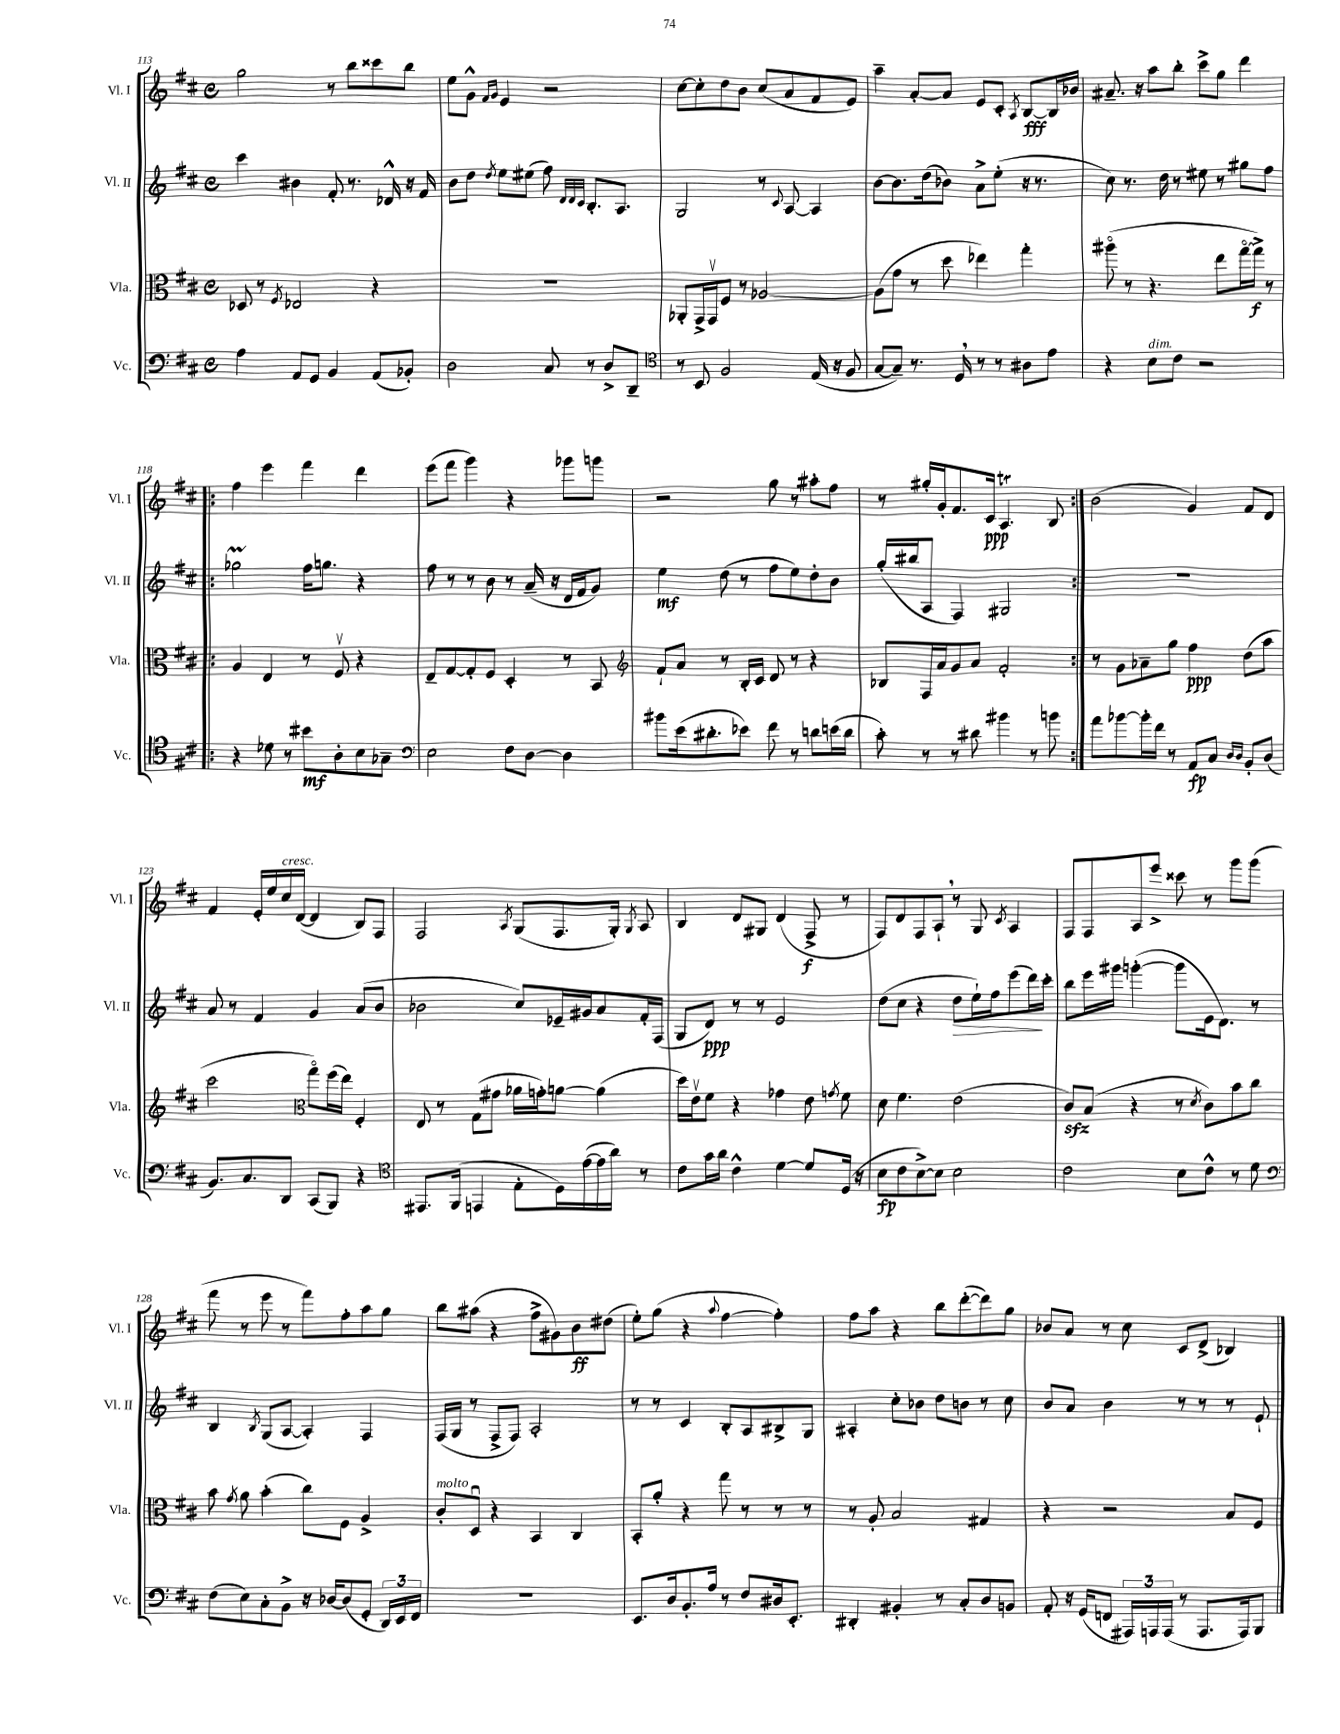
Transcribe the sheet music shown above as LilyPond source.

<<
\new StaffGroup <<
\new Staff = "s0" \with { instrumentName = "Vl. I" shortInstrumentName = "Vl. I" } {
    \clef treble \key d \major \defaultTimeSignature \time 4/4
    \autoBeamOff g''2 r8 b''8[ cisis'''8 b''8] |
    e''8[ g'8]-^ \grace { fis'16[ g'16] } e'4 r2 |
    cis''8[~ cis''8-. d''8 b'8] cis''8[( a'8 fis'8 e'8]) |
    a''4-- a'8[~-. a'8] e'8[ cis'8]-. \acciaccatura { a8 } b8[~\fff b16 bes'16] |
    ais'8.-- r16 a''8[ b''8]-. cis'''8[-> g''8] d'''4 |
    \repeat volta 2 { fis''4 e'''4 fis'''4 d'''4 |
    e'''8[( fis'''8] g'''4) r4 ges'''8[ g'''8] |
    r2 g''8 r8 ais''8[-. fis''8] |
    r8 gis''16[-. g'16-. fis'8. cis'16]\ppp a4.\trill b8 | }
    b'2( g'4) fis'8[ d'8] |
    fis'4 e'16[-. e''16 cis''16^\markup { \italic "cresc." } d'16]~( d'4 b8[) fis8] |
    fis2 \acciaccatura { a8 } g8[( fis8. g16]-.) \acciaccatura { g8 } a8 |
    b4 d'8[ gis8] d'4( fis8->\f r8 |
    fis8[) d'8 fis8 a8]-! \breathe r8 g8 \acciaccatura { cis'8 } a4 |
    fis8[ fis8 a8 e'''8]-> cisis'''8 r8 g'''8[ g'''8]( |
    fis'''8 r8 e'''8 r8 fis'''8[) fis''8-. a''8 g''8] |
    b''8[ ais''8]( r4 fis''8[-> gis'8) b'8\ff dis''8]( |
    e''8[-.) g''8]( r4 \appoggiatura { a''8 } fis''4~ fis''4-.) |
    fis''8[ a''8] r4 b''8[ d'''8~-.( d'''8) g''8] |
    bes'8[ a'8] r8 cis''8 cis'8[ d'8]->( bes4) \bar "|." |
}
\new Staff = "s1" \with { instrumentName = "Vl. II" shortInstrumentName = "Vl. II" } {
    \clef treble \key d \major \defaultTimeSignature \time 4/4
    \autoBeamOff cis'''4 bis'4 fis'8-. r8. des'16-^ r16 fis'16 |
    b'8[ d''8] \acciaccatura { d''8 } e''8[ eis''8]( fis''8) \grace { d'32[ d'32 cis'32] } b8.[-. a8.] |
    g2 r8 \appoggiatura { cis'8 } a8~ a4 |
    b'8[~ b'8. d''16( bes'8]) a'8[-> e''8]-.( r16 r8. |
    cis''8) r8. d''16 r8 eis''8 r8 gis''8[ fis''8] |
    \repeat volta 2 { ges''2\prall fis''16[ g''8.] r4 |
    fis''8 r8 r8 b'8 r8 a'16--( r16 d'16[ fis'16 g'8]) |
    e''4\mf d''8( r8 fis''8[ e''8) d''8-. b'8] |
    g''16[-.( bis''16 a8] fis4) gis2 | }
    R1 |
    a'8 r8 fis'4 g'4 a'8[( b'8] |
    bes'2 cis''8[) ees'16-- gis'16 a'8 fis'16-. fis16]( |
    g8[ d'8]\ppp) r8 r8 e'2 |
    d''8[( cis''8] r4 d''8[\> e''16-!) fis''16 e'''8( d'''16\!) cis'''16]-. |
    b''8[ e'''16 gis'''16] g'''4~-.( g'''8[ e'16 d'8.]) r8 |
    b4 \acciaccatura { b8 } g8[( a8]~ a4-.) fis4 |
    fis16[( g16] r8 fis8[-> fis8]) a2-. |
    r8 r8 cis'4 b8[-. a8 bis8-> g8] |
    ais4-. cis''8[-. bes'8] d''8[ b'8] r8 cis''8 |
    b'8[ a'8] b'4 r8 r8 r8 e'8-! \bar "|." |
}
\new Staff = "s2" \with { instrumentName = "Vla." shortInstrumentName = "Vla." } {
    \clef alto \key d \major \defaultTimeSignature \time 4/4
    \autoBeamOff des8 r8 \acciaccatura { fis8 } ees2 r4 |
    R1 |
    aes,8[-. g,16-> g,16\upbow fis8] r8 aes2~ |
    aes8[( g'8] r8 d''8 ees''4) g''4-. |
    ais''8\flageolet( r8 r4. e''8[ g''16~\flageolet g''16]->\f) r8 |
    \repeat volta 2 { a4 e4 r8 fis8\upbow r4 |
    e8[-- g8~ g8-. fis8] d4-. r8 b,8 |
    \clef treble fis'8[-! a'8] r8 b16[-. cis'16] d'8 r8 r4 |
    bes8[ fis16 a'16 g'8 a'8] fis'2-. | }
    r8 g'8[ aes'8-- g''8] fis''4\ppp d''8[( a''8] |
    cis'''2 \clef alto g''8[\flageolet) fis''16( e''16]) fis4-. |
    e8 r8 g8[( gis'8] aes'16[ g'16-.) a'8]~ a'4( |
    d''16[) e'16\upbow fis'8] r4 ges'4 e'8 \acciaccatura { g'8 } fis'8 |
    d'8 fis'4. e'2( |
    cis'8[\sfz) b8]( r4 r8 \acciaccatura { d'8 } cis'8[) b'8 cis''8] |
    b'8 \acciaccatura { g'8 } a'8 b'4-.( cis''8[) fis8] a4-> |
    cis'8[-.^\markup { \italic "molto" } d8]\downbow r4 b,4 cis4 |
    b,8[-. a'8]-. r4 g''8 r8 r8 r8 |
    r8 a8-. b2 gis4 |
    r4 r2 b8[ fis8] \bar "|." |
}
\new Staff = "s3" \with { instrumentName = "Vc." shortInstrumentName = "Vc." } {
    \clef bass \key d \major \defaultTimeSignature \time 4/4
    \autoBeamOff a4 a,8[ g,8] b,4 a,8[( bes,8]-.) |
    d2 cis8 r8 d8[-> d,8]-- |
    \clef tenor r8 b,8 fis2 e16( r16 fis8 |
    g8[~ g8]--) r8. d16 \breathe r8 r8 ais8[ e'8] |
    r4 b8[^\markup { \italic "dim." } cis'8] r2 |
    \repeat volta 2 { r4 des'8 r8 bis'8[\mf a8-. b8 ges8]-- |
    \clef bass e2 fis8[ d8]~ d4 |
    bis'8[ e'16( dis'8.-. ees'8]) fis'8 r8 d'8[ e'16( d'16] |
    cis'8-.) r8 r8 dis'8 bis'4 r8 b'8 | }
    a'8[ bes'8~ bes'16-. fis'16] r8 a,8[\fp cis8] \grace { d16[ d16] } b,8[-. d8]( |
    b,8.[) cis8. d,8] cis,8[( b,,8]) r4 |
    \clef tenor eis,8.[ fis,16]( e,4 e8[-. d16) e'16~( e'16 a'16]) r8 |
    cis'8[ g'16 a'16] cis'4-^ d'4~ d'8[ d16]( r16 |
    b8[\fp cis'8 b8~->) b8] b2 |
    cis'2 b8[ cis'8]-^ r8 d'8 |
    \clef bass fis8[( e8) cis8-. b,8]-> r16 des16[~ des8( g,8]-. \tuplet 3/2 { d,16[) e,16 fis,16] } |
    R1 |
    e,8.[ d16 b,8.-. a16] r8 fis8[ dis16 e,8.]-. |
    dis,4-. bis,4-. r8 cis8[-. d8 b,8] |
    a,8-. r16 g,16[( f,8] \tuplet 3/2 { ais,,16[) a,,16 a,,16]( } r8 a,,8.[ a,,16) b,,8] \bar "|." |
}
>>
>>
\layout { \context { \Score currentBarNumber = #113 } }
